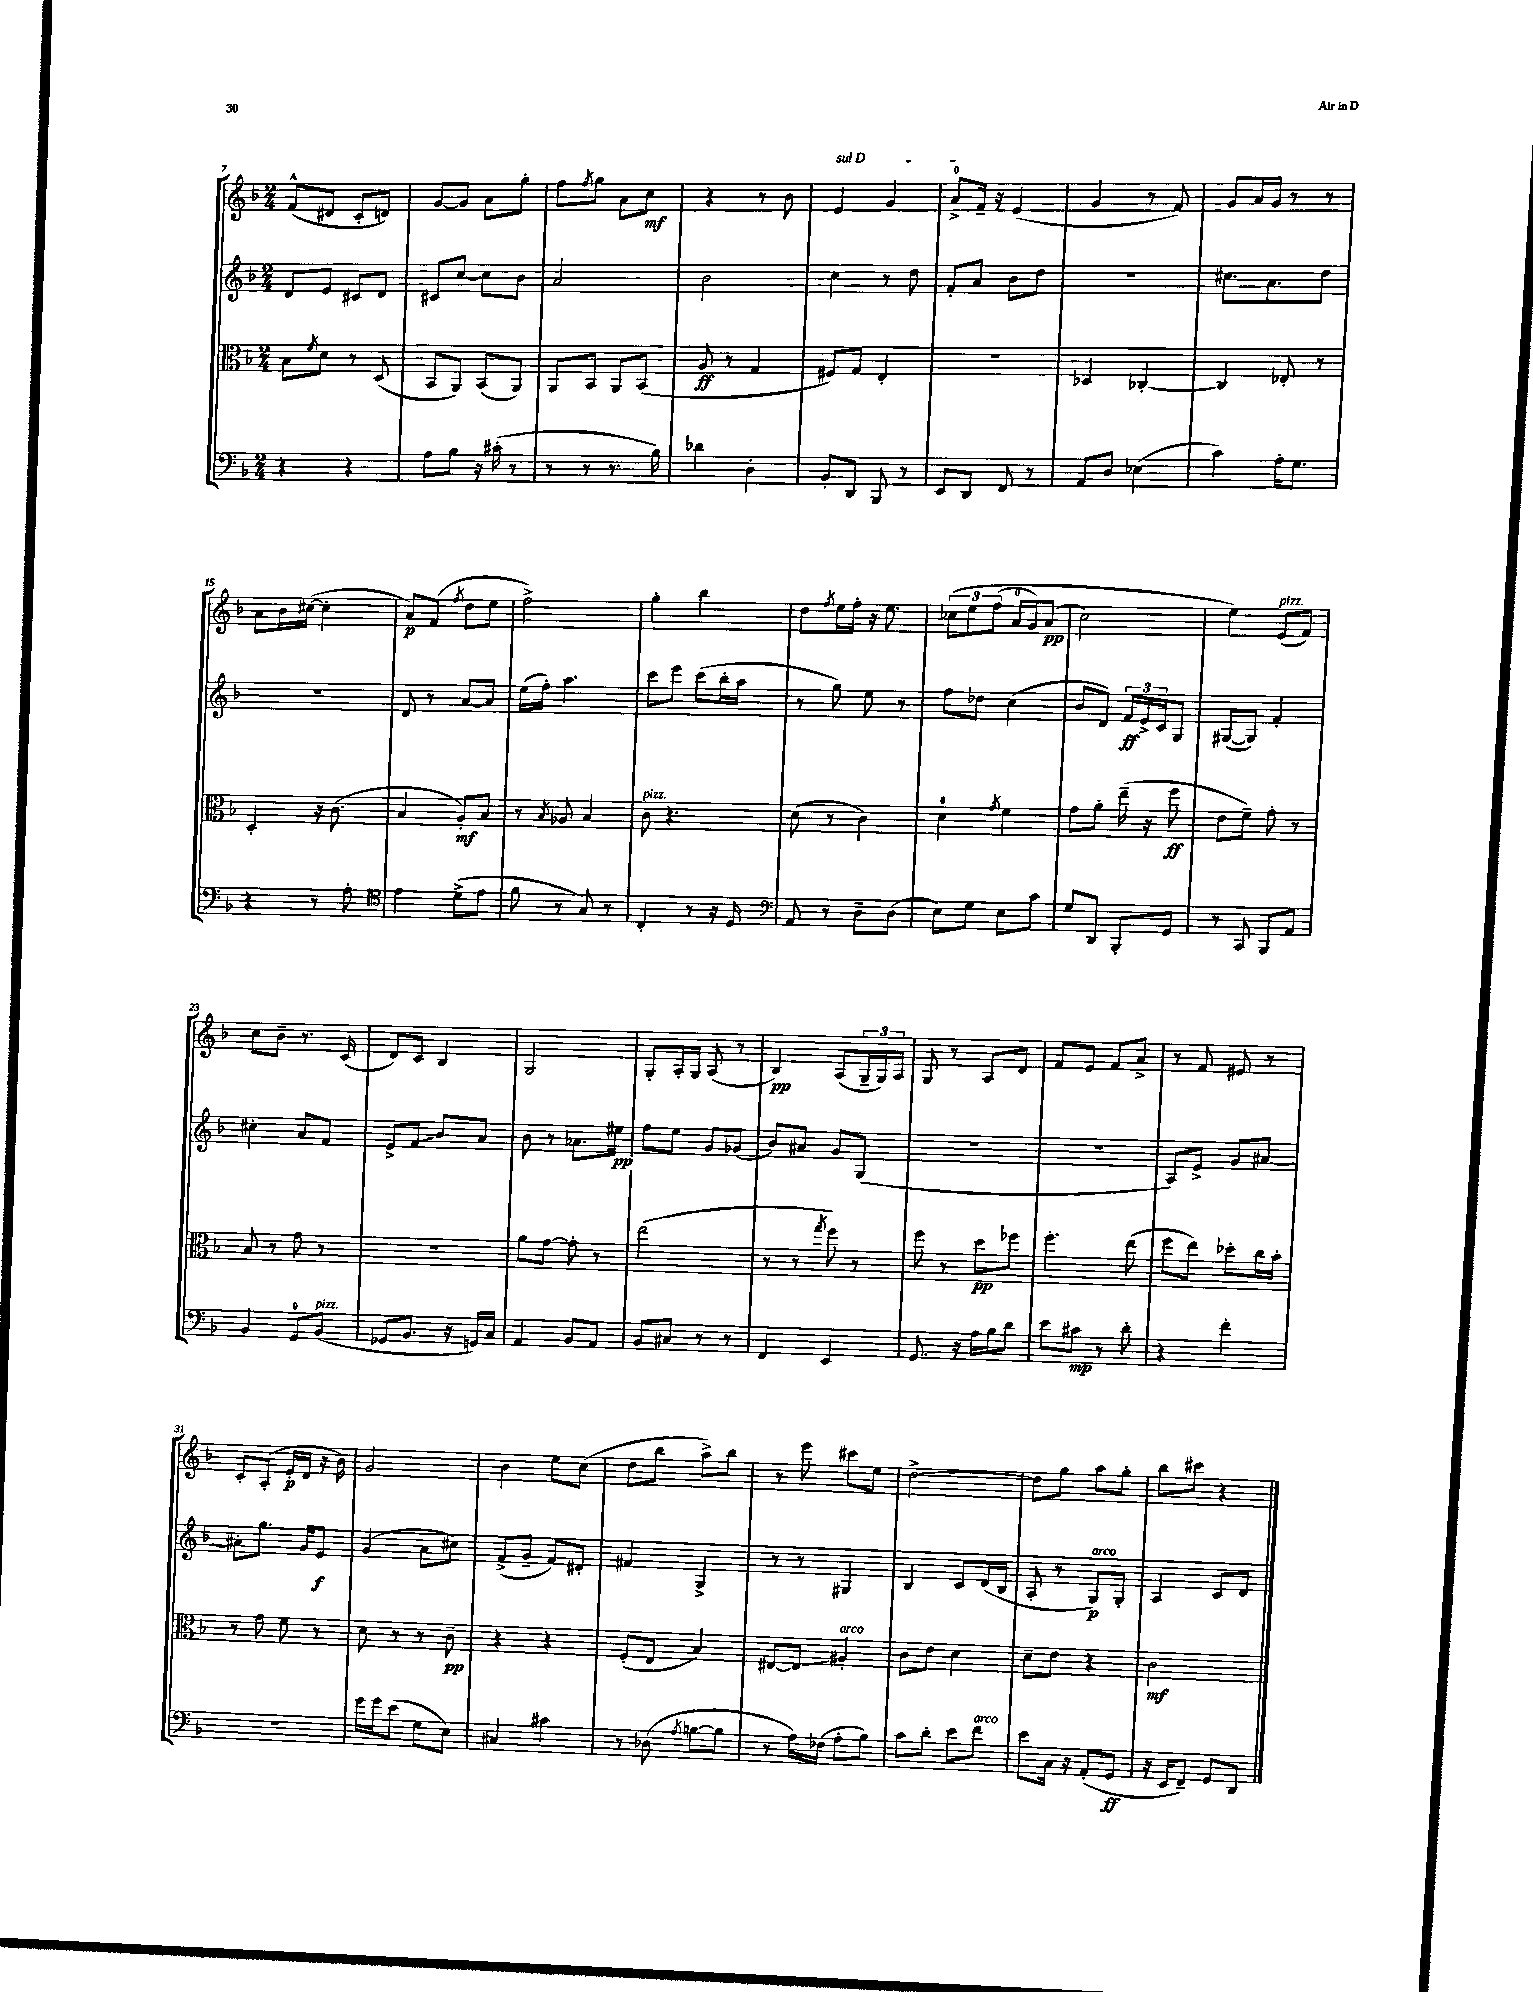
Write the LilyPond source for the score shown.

<<
\new StaffGroup <<
\new Staff = "s0" {
    \clef treble \key f \major \numericTimeSignature \time 2/4
    f'8-^( dis'8 c'8-. d'8) |
    g'8~ g'8 a'8 g''8-. |
    f''8 \acciaccatura { f''8 } g''8 a'8 c''8\mf |
    r4 r8 bes'8 |
    \once \override TextSpanner.bound-details.left.text = \markup { \italic "sul D" } e'4\startTextSpan g'4 |
    a'8-0-> f'16--\stopTextSpan r16 e'4( |
    g'4 r8 f'8) |
    g'8 a'16 g'16 r8 r8 |
    a'8 bes'16 cis''16~( cis''4-. |
    a'8\p) f'8( \acciaccatura { f''8 } d''8 e''8 |
    f''2->) |
    g''4-. bes''4 |
    d''8 \acciaccatura { f''8 } e''16 f''16-. r16 e''8. |
    \tuplet 3/2 { ces''8\( e''8 f''8( } a'16-0 g'16) a'8\pp( |
    c''2) |
    e''4\) e'8^\markup { \italic "pizz." }( f'8) |
    c''8 bes'8-- r8. c'16( |
    d'8) c'8 bes4 |
    g2 |
    g8-. a16-. g16 a8( r8 |
    bes4\pp) a8( \tuplet 3/2 { g16-- g16) a16 } |
    g8 r8 a8 d'8 |
    f'8 e'8 f'8 a'8-> |
    r8 f'8 eis'8 r8 |
    c'8-. a8-.( e'16-.\p d'16 r16 bes'16) |
    g'2 |
    bes'4 e''8 c''8( |
    d''8 bes''8 a''8->) bes''8 |
    r8 e'''8 cis'''8 e''8 |
    d''2~-> |
    d''8 g''8 a''8 g''8-. |
    bes''8 cis'''8 r4 \bar "|." |
}
\new Staff = "s1" {
    \clef treble \key f \major \numericTimeSignature \time 2/4
    d'8 e'8 cis'8 d'8 |
    cis'8 c''8~ c''8 bes'8 |
    a'2 |
    bes'2 |
    c''4 r8 d''8 |
    f'8-. a'8 bes'8 d''8 |
    R2 |
    cis''8. a'8. d''8 |
    R2 |
    d'8 r8 a'8~ a'8 |
    e''16( f''16-.) a''4. |
    c'''8 e'''8 c'''8( bes''16-. a''16 |
    r8 g''8) e''8 r8 |
    f''8 des''8 c''4( |
    bes'8 d'8) \tuplet 3/2 { f'16\ff e'16-> c'16 } g8 |
    gis8~( gis8) f'4-. |
    cis''4-. a'8 f'8 |
    e'8-> \once \override Glissando.style = #'zigzag f'8\glissando bes'8 a'8 |
    bes'8 r8 aes'8. eis''16\pp |
    f''8 e''8 g'8 ges'8( |
    bes'8) ais'8 g'8 g8( |
    r2 |
    R2 |
    a8) e'8-> g'8 ais'8~ |
    ais'8-. g''8. g'16 e'8\f |
    g'4( a'8 cis''8) |
    f'8->( g'8-- f'8) dis'8-. |
    fis'4 g4-> |
    r8 r8 gis4 |
    bes4 c'8 d'16( bes16 |
    a8-. r8 g8\p^\markup { \italic "arco" }) g8-. |
    a4 c'8 d'8 \bar "|." |
}
\new Staff = "s2" {
    \clef alto \key f \major \numericTimeSignature \time 2/4
    bes8 \acciaccatura { f'8 } d'8 r8 d8( |
    bes,8 a,8) bes,8( a,8) |
    a,8 bes,8 a,8 bes,8( |
    a8\ff r8 g4 |
    fis8) g8 e4-. |
    R2 |
    des4 ces4~-. |
    ces4 ees8-. r8 |
    d4-. r16 c'8.( |
    bes4 a8-.\mf) bes8 |
    r8 \acciaccatura { bes8 } aes8 bes4 |
    c'8^\markup { \italic "pizz." } r4. |
    d'8( r8 c'4) |
    d'4-0 \acciaccatura { g'8 } f'4 |
    g'8 a'8-. e''16--( r16 f''8\ff |
    e'8 f'8--) g'8-. r8 |
    bes8 r8 g'8 r8 |
    r2 |
    a'8 g'8~ g'8-. r8 |
    e''2( |
    r8 r8 \acciaccatura { g''8 } f''8) r8 |
    f''8 r8 d''8\pp fes''8 |
    f''4.-. e''8( |
    f''8 e''8) des''8-. c''16 bes'16-. |
    r8 g'8 f'8 r8 |
    d'8 r8 r8 c'8--\pp |
    r4 r4 |
    f8-.( e8 bes4) |
    eis8~ eis8\glissando ais4-.^\markup { \italic "arco" } |
    c'8 e'8 d'4 |
    d'8-- e'8 r4 |
    c'2\mf \bar "|." |
}
\new Staff = "s3" {
    \clef bass \key f \major \numericTimeSignature \time 2/4
    r4 r4 |
    a8 bes8 r16 cis'16-.( r8 |
    r8 r8 r8. bes16) |
    des'4 d4-. |
    bes,8-. d,8 bes,,8 r8 |
    e,8 d,8 f,8 r8 |
    a,8 d8 ees4( |
    c'4) a16-. g8. |
    r4 r8 a8-. |
    \clef tenor e'4 d'8->( e'8 |
    f'8 r8 g8) r8 |
    c4-. r8 r16 d16 |
    \clef bass a,8 r8 d8-- d8( |
    e8) g8 e8 c'8 |
    g8 d,8 bes,,8-. g,8 |
    r8 c,8 bes,,8 a,8 |
    bes,4 g,8-0 bes,8^\markup { \italic "pizz." }( |
    ges,8 bes,8. r16 g,16) c16 |
    a,4 bes,8 a,8 |
    bes,8 cis8 r8 r8 |
    f,4 e,4 |
    g,8. r16 a16 bes16 d'8 |
    e'8 cis'8\mp r8 d'8-. |
    r4 f'4-. |
    r2 |
    g'16 g'16 e'8( g8 e8) |
    cis4 cis'4 |
    r8 des8( \acciaccatura { a8 } b8~ b8 |
    r8 a16) fes16( a8-. bes8) |
    c'8 d'8-. e'8 f'8^\markup { \italic "arco" } |
    e'8 c16 r16 a,8-.( g,8\ff |
    r16 e,16 f,8--) g,8 d,8 \bar "|." |
}
>>
>>
\layout { \context { \Score currentBarNumber = #7 } }
